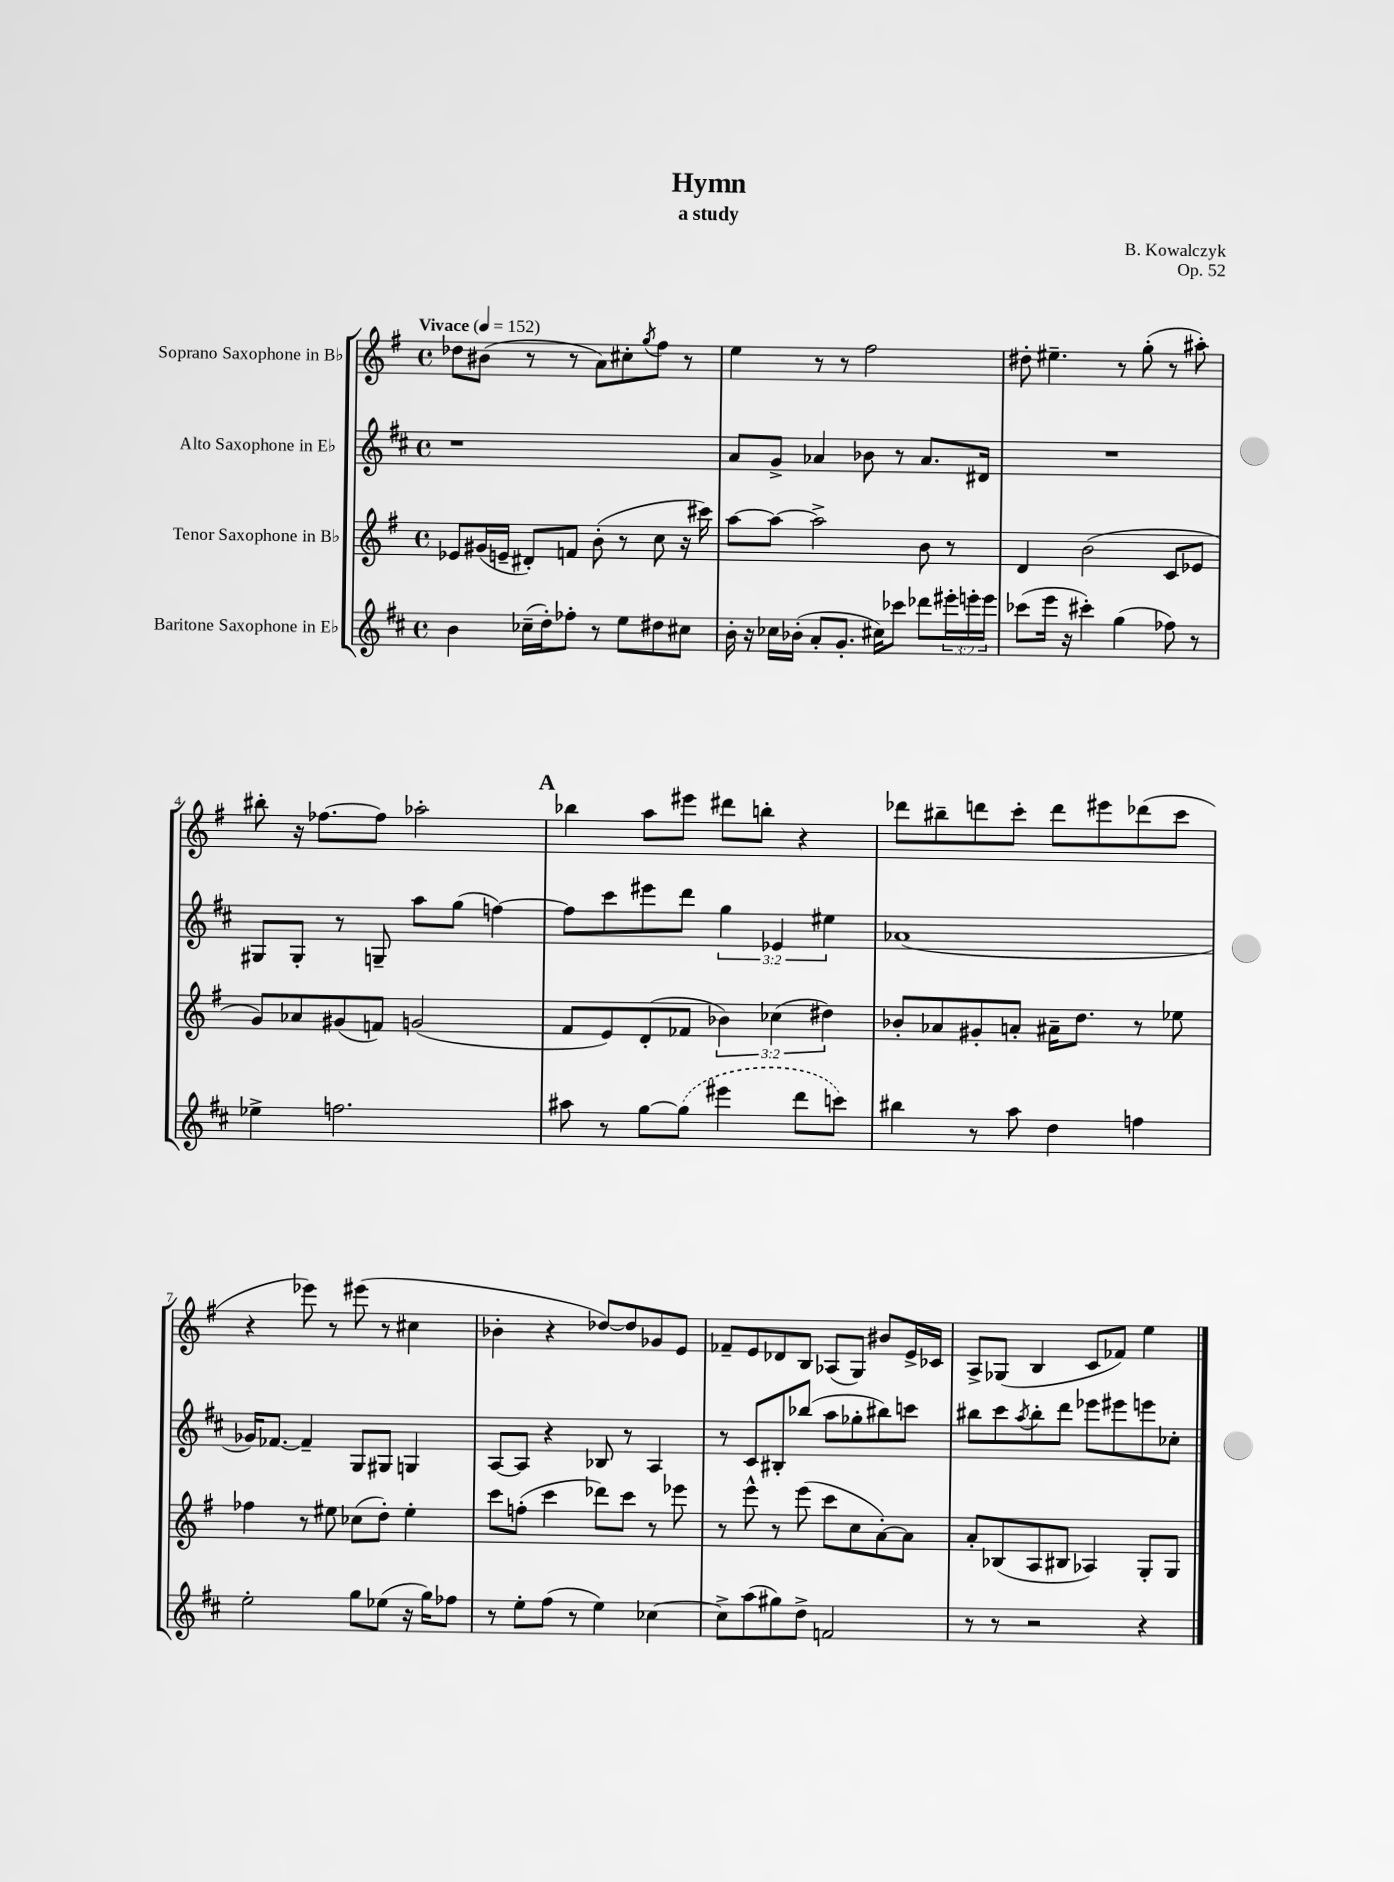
\header { title = "Hymn" composer = "B. Kowalczyk" subtitle = "a study" opus = "Op. 52" }
<<
\new StaffGroup <<
\new Staff = "s0" \with { instrumentName = "Soprano Saxophone in Bb" } {
    \clef treble \key g \major \defaultTimeSignature \time 4/4 \tempo "Vivace" 4 = 152
    des''8 bis'8( r8 r8 a'8) cis''8-. \acciaccatura { g''8 } fis''8 r8 |
    e''4 r8 r8 fis''2 |
    dis''8-. eis''4.-- r8 g''8-.( r8 ais''8-.) |
    bis''8-. r16 fes''8.~ fes''8 aes''2-. |
    \mark \markup { \bold "A" } bes''4 a''8 eis'''8 dis'''8 b''8-. r4 |
    des'''8 bis''8-- d'''8 c'''8-. d'''8 eis'''8 des'''8( c'''8 |
    r4 ees'''8) r8 eis'''8( r8 cis''4 |
    bes'4-. r4 des''8~) des''8 ges'8 e'8 |
    fes'8-- e'8 des'8 b8 aes8( g8) bis'8 e'16-> ces'16 |
    a8-> ges8( b4 c'8 fes'8) e''4 \bar "|." |
}
\new Staff = "s1" \with { instrumentName = "Alto Saxophone in Eb" } {
    \clef treble \key d \major \defaultTimeSignature \time 4/4 \override Staff.TupletNumber.text = #tuplet-number::calc-fraction-text
    r1 |
    a'8 g'8-> aes'4 bes'8 r8 aes'8. dis'16 |
    R1 |
    gis8 gis8-. r8 g8-- a''8 g''8( f''4~) |
    \mark \markup { \bold "A" } f''8 cis'''8 eis'''8 d'''8 \tuplet 3/2 { g''4 ees'4 eis''4 } |
    aes'1( |
    ges'16) fes'8.~ fes'4-- g8 gis8 g4 |
    a8~ a8 r4 bes8 r8 a4 |
    r8 cis'8 bis8-. bes''8( a''8 ges''8-. bis''8) c'''8 |
    bis''8 cis'''8 \acciaccatura { a''8 } bis''8-. d'''8 ees'''8 eis'''8 e'''8 ces''8-. \bar "|." |
}
\new Staff = "s2" \with { instrumentName = "Tenor Saxophone in Bb" } {
    \clef treble \key g \major \defaultTimeSignature \time 4/4 \override Staff.TupletNumber.text = #tuplet-number::calc-fraction-text
    ees'8 gis'16( e'16-- dis'8-.) f'8 b'8-.( r8 c''8 r16 cis'''16) |
    a''8~ a''8~ a''2-> b'8 r8 |
    d'4 b'2( c'8 ees'8 |
    g'8) aes'8 gis'8( f'8) g'2( |
    \mark \markup { \bold "A" } fis'8 e'8) d'8-.( fes'8 \tuplet 3/2 { bes'4) ces''4( dis''4) } |
    bes'8-. aes'8 gis'8-. a'8-. ais'16-- d''8. r8 ees''8 |
    fes''4 r8 eis''8 ces''8( d''8-.) eis''4-. |
    c'''8 f''8-.( c'''4 des'''8) c'''8 r8 ees'''8 |
    r8 e'''8-^ r8 e'''8( c'''8 c''8 a'8~-.) a'8 |
    a'8-. bes8( a8 bis8 aes4) g8-. g8 \bar "|." |
}
\new Staff = "s3" \with { instrumentName = "Baritone Saxophone in Eb" } {
    \clef treble \key d \major \defaultTimeSignature \time 4/4 \override Staff.TupletNumber.text = #tuplet-number::calc-fraction-text
    b'4 ces''16--( d''16-.) fes''8-. r8 e''8 dis''8 cis''8 |
    b'16-. r16 ces''16 bes'16-.( a'8-. g'8.-. cis''16) ces'''8 des'''8 \tuplet 3/2 { eis'''16-. e'''16-. e'''16 } |
    ces'''8( e'''16 r16 cis'''4-.) g''4( fes''8) r8 |
    ees''4-> f''2. |
    \mark \markup { \bold "A" } ais''8 r8 g''8~ \once \slurDashed g''8( eis'''4 d'''8 c'''8) |
    bis''4 r8 a''8 d''4 f''4 |
    e''2-. g''8 ees''8( r16 g''16) fes''8 |
    r8 e''8-. fis''8( r8 e''4) ces''4~ |
    ces''8-> a''8( gis''8) d''8-> f'2 |
    r8 r8 r2 r4 \bar "|." |
}
>>
>>
